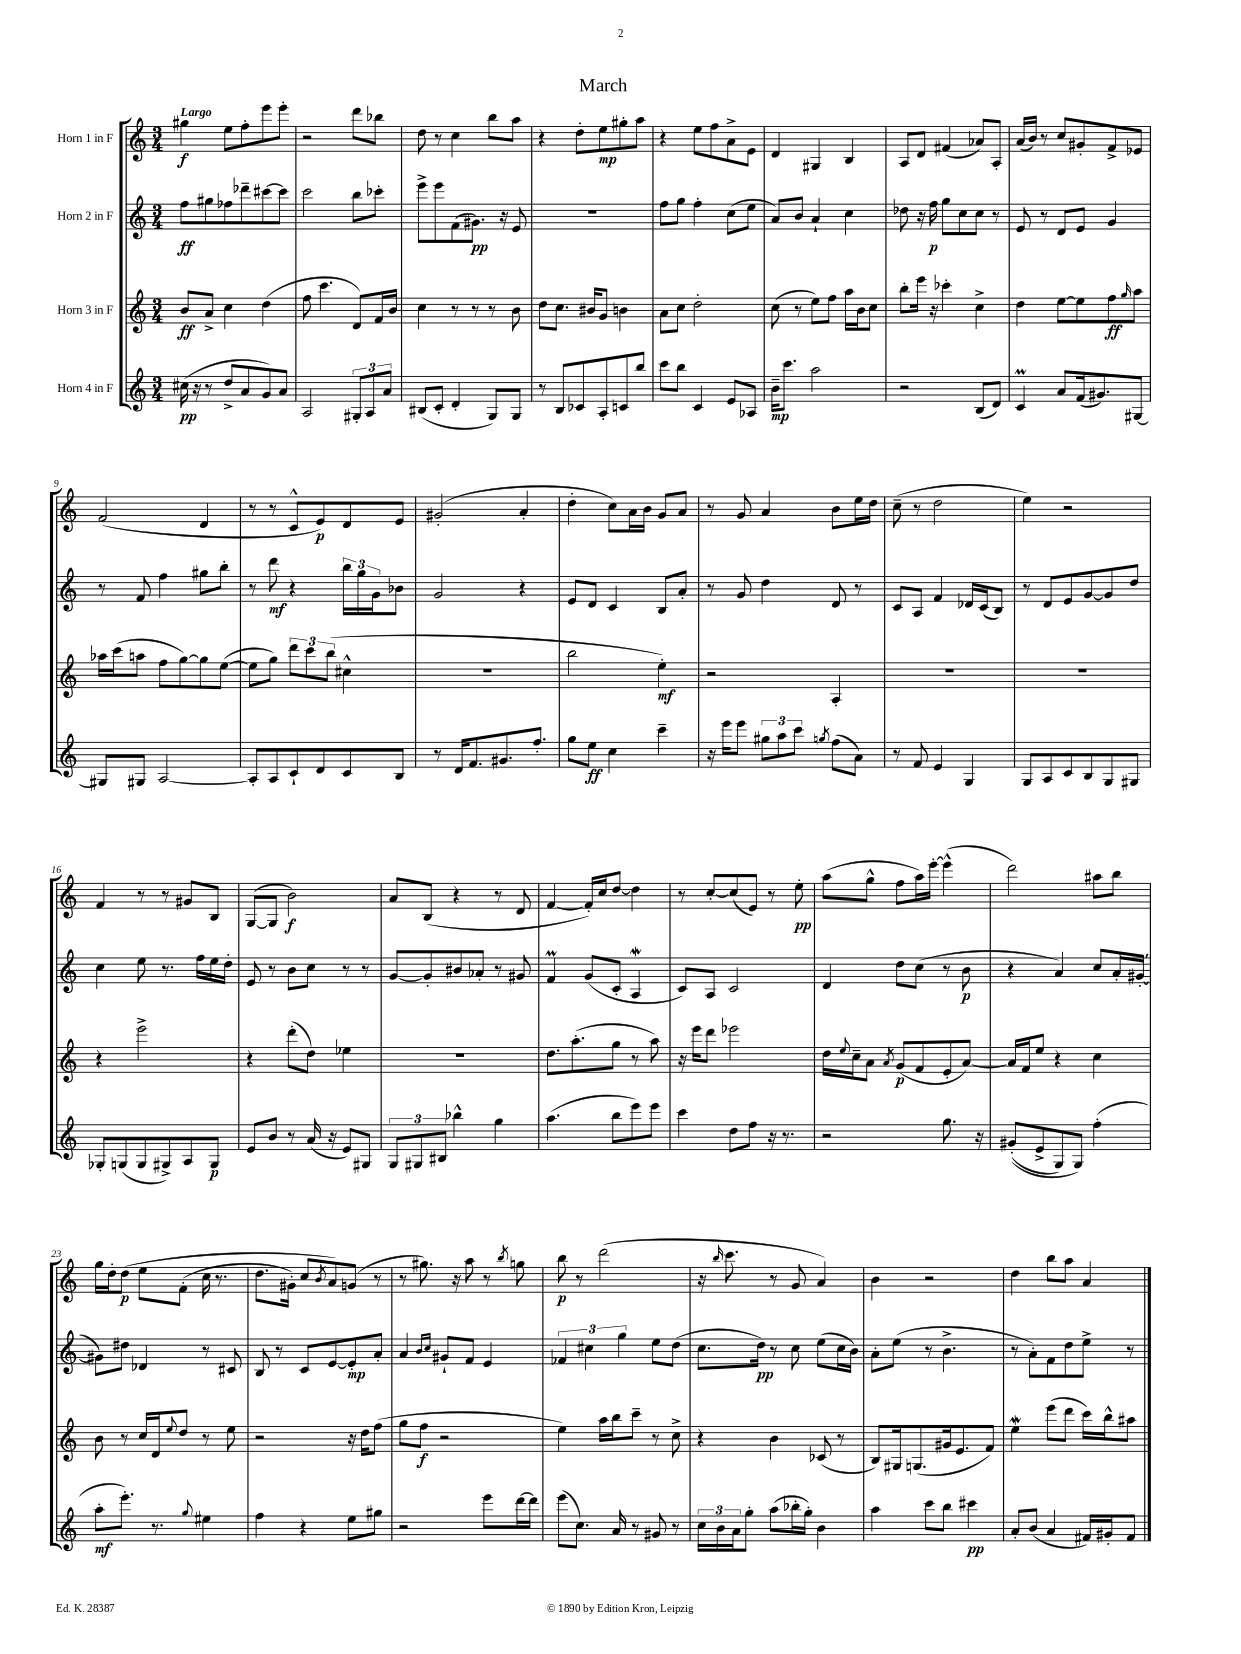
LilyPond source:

\header { title = "March" }
<<
\new StaffGroup <<
\new Staff = "s0" \with { instrumentName = "Horn 1 in F" } {
    \clef treble \key c \major \numericTimeSignature \time 3/4 \tempo "Largo"
    gis''4\f e''8 f''8-. e'''8 e'''8-. |
    r2 d'''8 bes''8 |
    d''8 r8 c''4 b''8 a''8 |
    r4 d''8-. e''8\mp gis''8-. a''8 |
    r4 e''8 f''8 a'8-> e'8 |
    d'4 gis4 b4 |
    a8 d'8 fis'4( aes'8) a8-. |
    a'16( b'16) r8 c''8 gis'8-. f'8-> ees'8 |
    f'2( d'4 |
    r8 r8 c'8-^ e'8\p) d'8 e'8 |
    gis'2-.( a'4-. |
    d''4-. c''8) a'16 b'16 g'8 a'8 |
    r8 g'8 a'4 b'8 e''16 d''16 |
    c''8--( r8 d''2 |
    e''4) r2 |
    f'4 r8 r8 gis'8 b8 |
    g8~( g8 b'2\f) |
    a'8 b8( r4 r8 d'8 |
    f'4~ f'16-.) c''16 d''8~ d''4 |
    r8 c''8~-. c''8( e'8) r8 e''8-.\pp |
    a''8( g''8-^ f''8 a''16) e'''16~-. e'''4-^( |
    d'''2) ais''8 b''8 |
    g''16 d''16-. d''8\p\( e''8 f'8-.( c''16 r8. |
    d''8. gis'16-.) c''8 \acciaccatura { b'8 } a'8\) g'8( r8 |
    r8 gis''8.) r16 a''8 r8 \acciaccatura { b''8 } g''8 |
    b''8\p r8 d'''2( |
    r16 \grace { b''16 } c'''8. r8 g'8 a'4) |
    b'4 r2 |
    d''4 b''8 a''8 a'4 \bar "|." |
}
\new Staff = "s1" \with { instrumentName = "Horn 2 in F" } {
    \clef treble \key c \major \numericTimeSignature \time 3/4
    f''8\ff gis''8 fes''8 des'''8-- cis'''8~ cis'''8 |
    c'''2 b''8 ces'''8-. |
    e'''8-> e'''8 f'8( gis'8.\pp) r16 e'8 |
    R2. |
    f''8 g''8 f''4-. c''8( e''8 |
    a'8) b'8 a'4-! c''4 |
    des''8 r16 f''16\p g''8 c''8 c''8 r8 |
    e'8 r8 d'8 e'8 g'4 |
    r8 f'8 f''4 gis''8 b''8-. |
    r8 d'''8\mf r4 \tuplet 3/2 { b''16 g''16 g'16 } bes'8 |
    g'2 r4 |
    e'8 d'8 c'4 b8 a'8-. |
    r8 g'8 d''4 d'8 r8 |
    c'8 a8 f'4 des'16 c'16( b8) |
    r8 d'8 e'8 g'8~ g'8 d''8 |
    c''4 e''8 r8. f''16 e''16 d''16-. |
    e'8 r8 b'8 c''8 r8 r8 |
    g'8~ g'8-. bis'8 aes'8-. r8 gis'8 |
    f'4\prall g'8( c'8-. a4\mordent |
    c'8) a8 c'2 |
    d'4 d''8 c''8( r8 b'8\p |
    r4 a'4) c''8 a'16-. gis'16~-.( |
    gis'8) dis''8 des'4 r8 cis'8 |
    b8 r8 c'8 e'8~ e'8-.\mp a'8-. |
    a'4 \grace { b'16 c''16 } gis'8-! f'8 e'4 |
    \tuplet 3/2 { fes'4 cis''4 g''4 } e''8 d''8( |
    c''8. d''16\pp) r8 c''8 e''8( c''16 b'16) |
    a'8-. e''8( r8 b'4.-> |
    r8 a'8-.) f'8 d''8 e''8-> r8 \bar "|." |
}
\new Staff = "s2" \with { instrumentName = "Horn 3 in F" } {
    \clef treble \key c \major \numericTimeSignature \time 3/4
    b'8\ff a'8-> c''4 d''4( |
    f''8 c'''4. d'8) f'16 b'16 |
    c''4 r8 r8 r8 b'8 |
    d''8 c''8. bis'16 g'8 b'4 |
    a'8 c''8 d''2-. |
    c''8( r8 e''8) f''8 a''16 b'16 c''8 |
    b''8-. e'''16 r16 ces'''4-. c''4-> |
    d''4 e''8~ e''8 f''8\ff \grace { g''16 } a''8 |
    aes''16 c'''16( a''8 f''8 g''8~) g''8 e''8~( |
    e''8 g''8) \tuplet 3/2 { d'''8 c'''8 b''8( } cis''4-^ |
    R2. |
    b''2 e''4-.\mf) |
    r2 a4-. |
    R2. |
    R2. |
    r4 e'''2-> |
    r4 d'''8-.( d''8) ees''4 |
    R2. |
    d''8. a''8.-.( g''8 r8 a''8) |
    r16 e'''16 d'''8 ees'''2 |
    d''16 \appoggiatura { e''8 } c''16-- a'8 \acciaccatura { a'8 } g'8\p( f'8 e'8-. a'8~) |
    a'16 f'16 e''8 r4 c''4 |
    b'8 r8 c''16 d'16 \appoggiatura { e''8 } d''8 r8 e''8 |
    r2 r16 d''16 f''8( |
    g''8 f''8\f r2 |
    e''4) a''16 b''16 c'''8-- r8 c''8-> |
    r4 b'4 ces'8( r8 |
    b8) gis16 g8.( gis'16 e'8. f'8) |
    e''4\mordent e'''8( d'''8 c'''16) b''16-^ ais''8 \bar "|." |
}
\new Staff = "s3" \with { instrumentName = "Horn 4 in F" } {
    \clef treble \key c \major \numericTimeSignature \time 3/4
    cis''16\pp( r16 r8 d''8-> a'8 g'8) a'8 |
    a2 \tuplet 3/2 { gis8-. a8 a'8 } |
    bis8( c'8-. d'4-. g8) g8 |
    r8 b8 ces'8 a8-. c'8 b''8 |
    c'''8 b''8 c'4 e'8 aes8 |
    b'16--\mp c'''8. a''2 |
    r2 b8( d'8) |
    c'4\prall a'8 f'16( gis'8.) gis8~ |
    gis8 gis8 a2~ |
    a8-. a8 c'8-! d'8 c'8 b8 |
    r8 d'16 f'8. gis'8. f''8.-. |
    g''8 e''8\ff c''4 c'''4-- |
    r16 e'''16 e'''8 \tuplet 3/2 { gis''8 a''8 c'''8 } \acciaccatura { g''8 } f''8( a'8) |
    r8 f'8 e'4 g4 |
    g8 a8 c'8 b8 g8 gis8 |
    ges8-. g8( g8 gis8->) a8 gis8\p |
    e'8 b'8 r8 a'16( r16 e'8) gis8 |
    \tuplet 3/2 { g8 gis8 bis8 } bes''4-^ g''4 |
    a''4.( b''8 e'''8) e'''8 |
    c'''4 d''8 f''8 r16 r8. |
    r2 g''8. r16 |
    gis'8-.(\( e'8-> g8) g8\) f''4-.( |
    a''8-.\mf e'''8.-.) r8. \appoggiatura { g''8 } eis''4 |
    f''4 r4 e''8 gis''8 |
    r2 e'''8 d'''16~ d'''16 |
    e'''8( c''8.) a'16 r8 gis'8 r8 |
    \tuplet 3/2 { c''16 b'16 a'16 } g''8-. a''8( bes''16-. g''16-.) b'4 |
    a''4 c'''8 b''8 cis'''4\pp |
    a'8-. b'8( a'4 fis'16) gis'16-. fis'8 \bar "|." |
}
>>
>>
